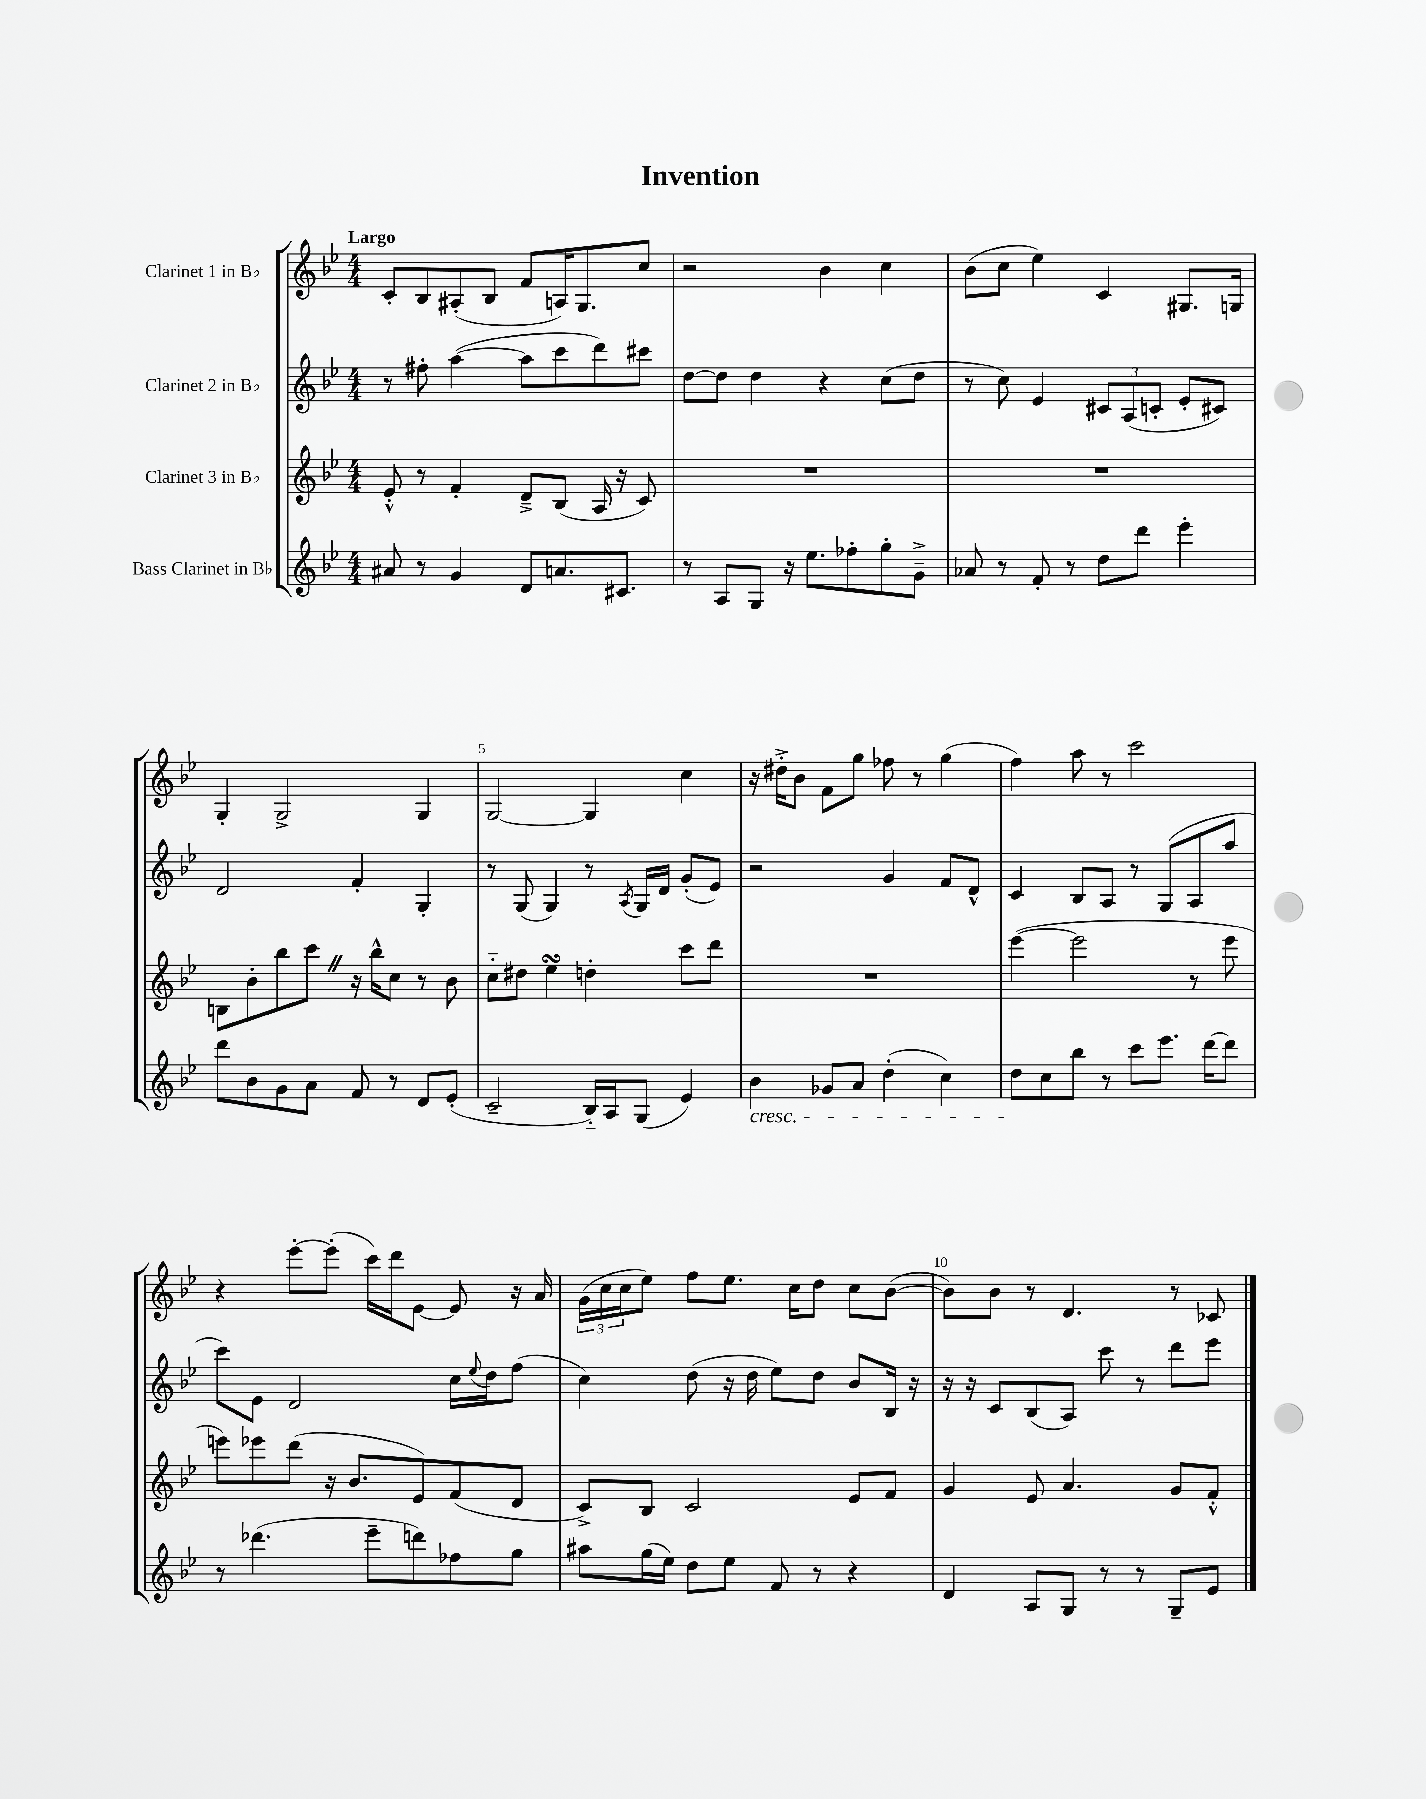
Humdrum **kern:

**kern	**kern	**kern	**kern
*part4	*part3	*part2	*part1
*staff4	*staff3	*staff2	*staff1
*I"Bass Clarinet in B♭	*I"Clarinet 3 in B♭	*I"Clarinet 2 in B♭	*I"Clarinet 1 in B♭
*clefG2	*clefG2	*clefG2	*clefG2
*k[b-e-]	*k[b-e-]	*k[b-e-]	*k[b-e-]
*M4/4	*M4/4	*M4/4	*M4/4
=1	=1	=1	=1
!	!	!	!LO:TX:a:B:t=Largo
8a#X/	8e-'^^/	8r	8c'/L
8r	8r	8ff#X'\	8B-/
4g/	4f'/	([4aa\	(8A#X'/
.	.	.	8B-/J
8d/L	8d~^/L	8aa\L]	8f/L
8.an/	(8B-/J	8ccc\	16An/K)
.	.	.	8.G/
.	16A/	8ddd\)	.
8.c#X/J	16r	.	.
.	8c/)	8ccc#X\J	8cc/J
=2	=2	=2	=2
8r	1r	[8dd\L	2r
8A/L	.	8dd\J]	.
8G/J	.	4dd\	.
16r	.	.	.
8.ee-\L	.	.	.
.	.	4r	4b-\
8ff-X'\	.	.	.
8gg'\	.	(8cc\L	4cc\
8g~^\J	.	8dd\J	.
=3	=3	=3	=3
8a-X/	1r	8r	(8b-\L
8r	.	8cc\)	8cc\J
8f'/	.	4e-/	4ee-\)
8r	.	.	.
8dd\L	.	12c#X/L	4c/
.	.	(12A/	.
8ddd\J	.	.	.
.	.	12cn'/J	.
4eee-'\	.	8e-'/L	8.G#X/L
.	.	8c#X/J)	.
.	.	.	16Gn/Jk
!!LO:LB:g=z
=4	=4	=4	=4
8ddd\L	8Bn\L	2d/	4G'/
8b-\	8b-'\	.	.
8g\	8bb-\	.	2G^/
8a\J	8cccZ\J	.	.
8f/	16r	4f'/	.
.	16bb-^^\KL	.	.
8r	8cc\J	.	.
8d/L	8r	4G'/	4G/
(8e-'/J	8b-\	.	.
=5	=5	=5	=5
2c~/	8cc\L	8r	[2G/
.	8dd#X\J	(8G/	.
.	4ee-sSSs\	4G/)	.
16B-/LL)	4ddn'\	8r	4G/]
16A/J	.	.	.
.	.	8qA/	.
(8G/J	.	16G/LL	.
.	.	16d/JJ	.
4e-/)	8ccc\L	(8g'/L	4cc\
.	8ddd\J	8e-/J)	.
=6	=6	=6	=6
!LO:TX:b:i:t=cresc.	!	!	!
4b-\	1r	2r	16r
.	.	.	16dd#X'^\KL
.	.	.	8b-\J
8g-X/L	.	.	8f\L
8a/J	.	.	8gg\J
(4dd'\	.	4g/	8ff-X\
.	.	.	8r
4cc\)	.	8f/L	(4gg\
.	.	8d^^/J	.
=7	=7	=7	=7
8dd\L	([4eee-\	4c/	4ff\)
8cc\	.	.	.
8bb-\J	2eee-\]	8B-/L	8aa\
8r	.	8A/J	8r
8ccc\L	.	8r	2ccc\
8.eee-\J	.	(8G/L	.
.	8r	8A/	.
[16ddd\KL	.	.	.
8ddd\J]	8eee-\	8aa/J	.
!!LO:LB:g=z
=8	=8	=8	=8
8r	8eeen\L)	8ccc\L)	4r
(4.ddd-X\	8eee-X\	8e-\J	.
.	(8ddd\J	2d/	[8eee-'\L
.	16r	.	(8eee-'\J]
.	8.b-/L	.	.
8eee-~\L	.	.	16ccc\LL)
.	.	.	16ddd\J
8dddn\)	8e-/)	.	[8e-\J
8ff-X\	(8f/	16cc\LL	8e-/]
.	.	8qqee-/	.
.	.	16dd\J	.
8gg\J	8d/J	(8ff\J	16r
.	.	.	16a/
=9	=9	=9	=9
8aa#X\L	8c^/L)	4cc\)	(24g\LL
.	.	.	24cc\
.	.	.	24cc\J
(16gg\L	8B-/J	.	8ee-\J)
16ee-\JJ)	.	.	.
8dd\L	2c/	(8dd\	8ff\L
8ee-\J	.	16r	8.ee-\J
.	.	16dd\	.
8f/	.	8ee-\L)	.
.	.	.	16cc\KL
8r	.	8dd\J	8dd\J
4r	8e-/L	8b-/L	8cc\L
.	8f/J	16B-/Jk	([8b-\J
.	.	16r	.
=10	=10	=10	=10
4d/	4g/	16r	8b-\L])
.	.	16r	.
.	.	8c/L	8b-\J
8A/L	8e-/	(8B-/	8r
8G/J	4.a/	8A/J)	4.d/
8r	.	8ccc\	.
8r	.	8r	.
8G~/L	8g/L	8ddd\L	8r
8e-/J	8f'^^/J	8eee-\J	8c-X/
==	==	==	==
*-	*-	*-	*-
